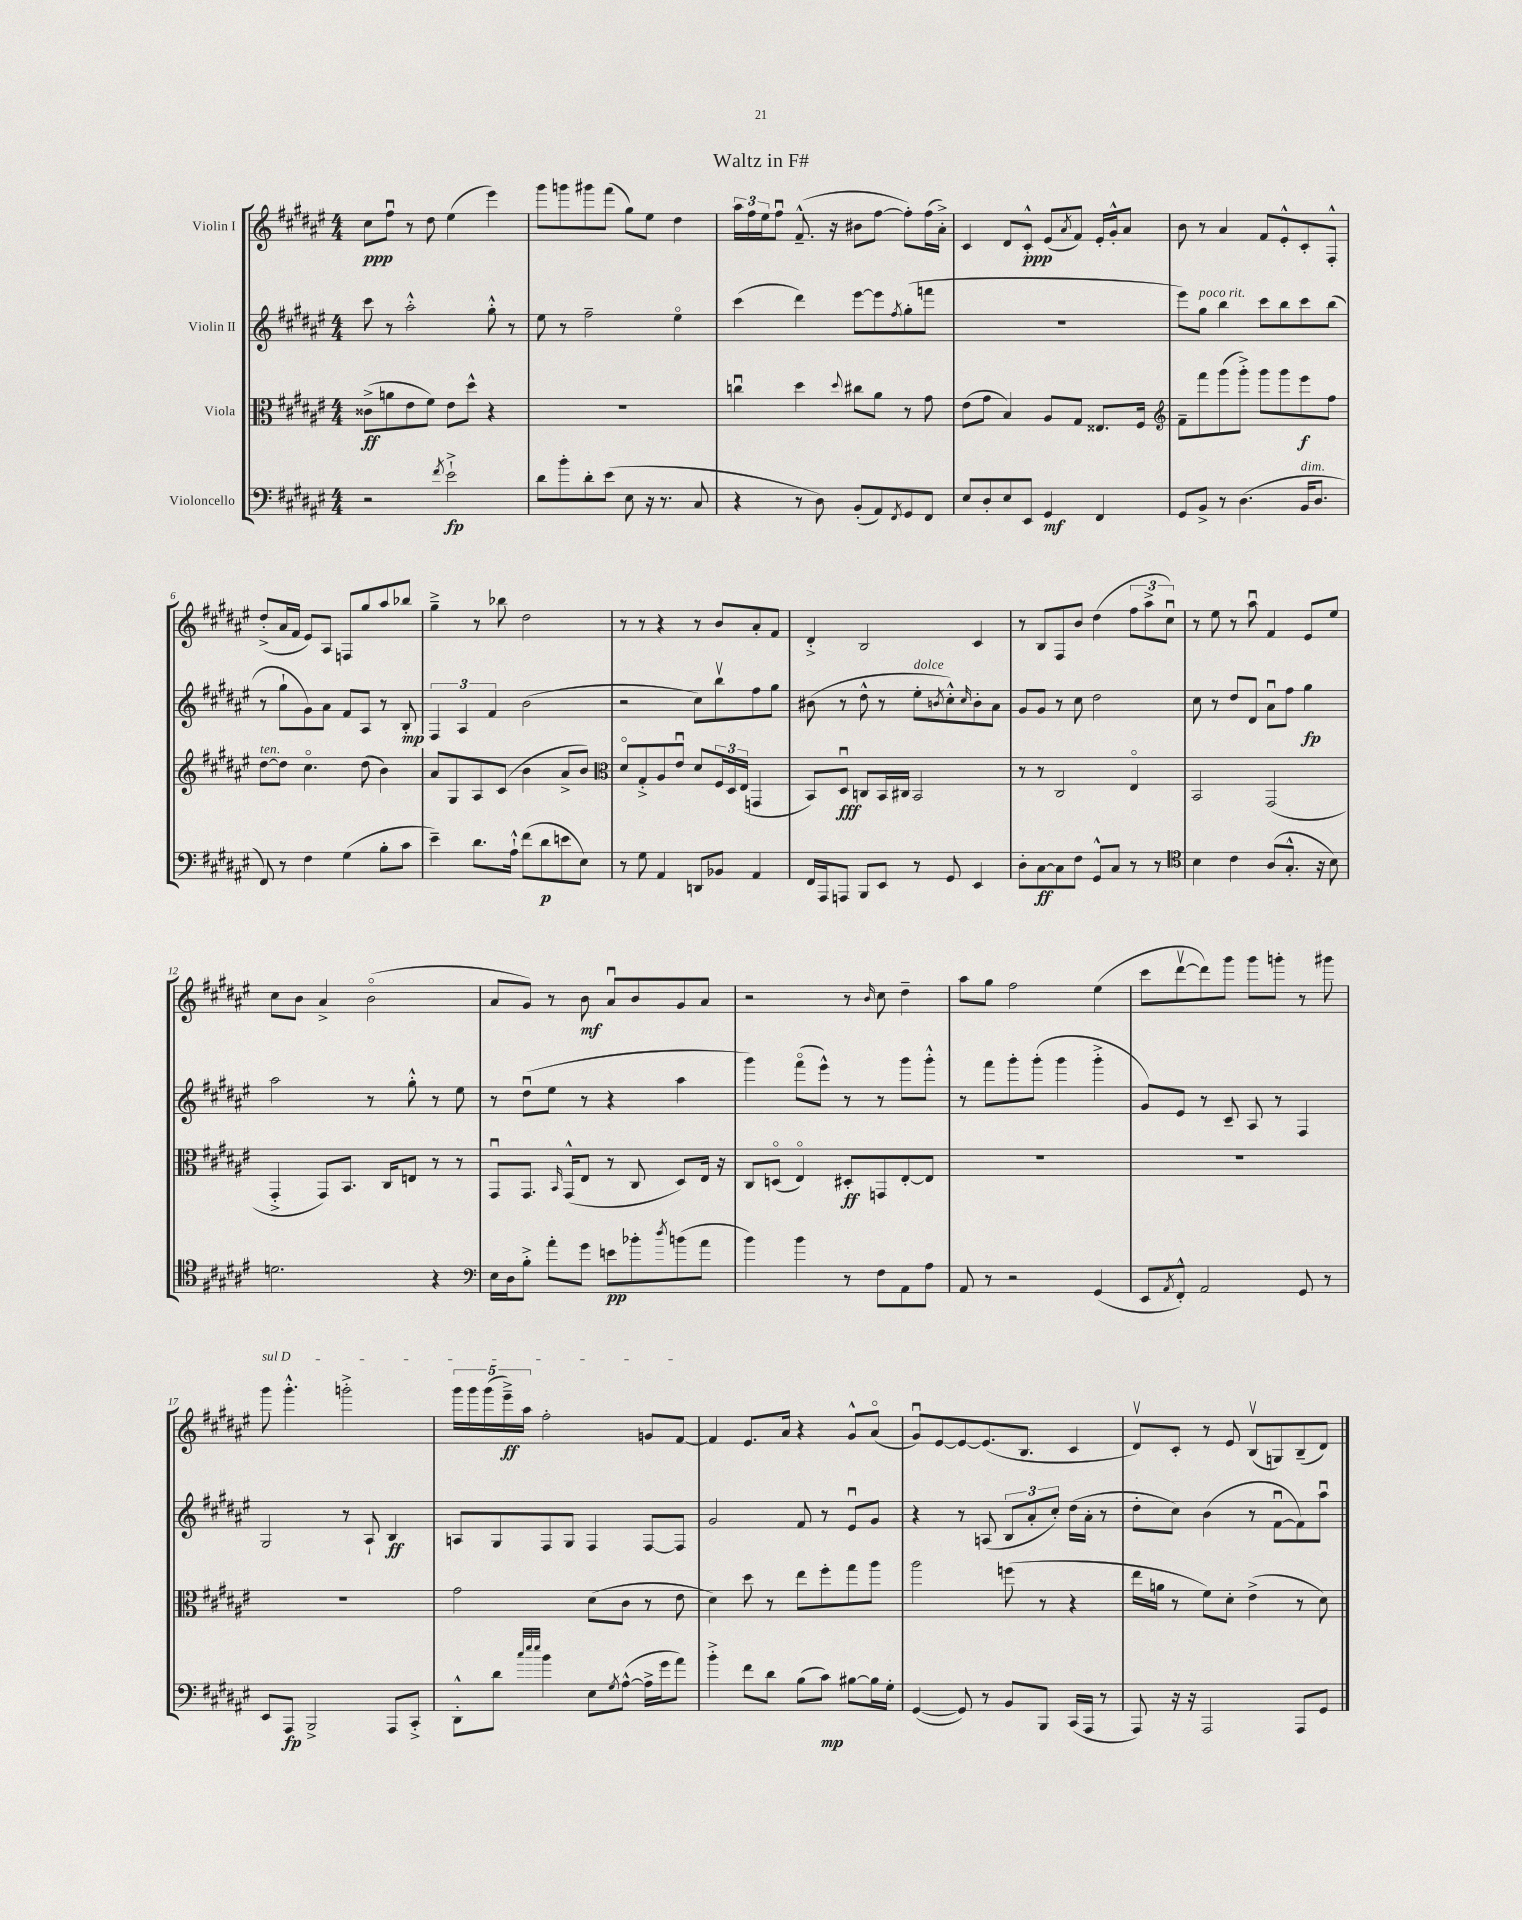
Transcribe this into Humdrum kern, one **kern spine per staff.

**kern	**dynam	**kern	**dynam	**kern	**dynam	**kern	**dynam
*part4	*part4	*part3	*part3	*part2	*part2	*part1	*part1
*staff4	*staff4	*staff3	*staff3	*staff2	*staff2	*staff1	*staff1
*I"Violoncello	*	*I"Viola	*	*I"Violin II	*	*I"Violin I	*
*clefF4	*	*clefC3	*	*clefG2	*	*clefG2	*
*k[f#c#g#d#a#e#]	*	*k[f#c#g#d#a#e#]	*	*k[f#c#g#d#a#e#]	*	*k[f#c#g#d#a#e#]	*
*M4/4	*	*M4/4	*	*M4/4	*	*M4/4	*
=1	=1	=1	=1	=1	=1	=1	=1
2r	.	(8c##X^\L	ff	8ccc#\	.	8cc#\L	ppp
.	.	8an\	.	8r	.	8ff#u\J	.
.	.	8e#\	.	2aa#'^^\	.	8r	.
.	.	8f#\J)	.	.	.	8dd#\	.
8qf#/	.	.	.	.	.	.	.
2e#`^\	fp	8e#\L	.	.	.	(4ee#\	.
.	.	8dd#^^\J	.	.	.	.	.
.	.	4r	.	8gg#'^^\	.	4eee#\)	.
.	.	.	.	8r	.	.	.
=2	=2	=2	=2	=2	=2	=2	=2
8d#\L	.	1r	.	8ee#\	.	8ggg#\L	.
8b'\	.	.	.	8r	.	8gggn\	.
8d#'\	.	.	.	2ff#~\	.	8ggg#X\	.
(8e#\J	.	.	.	.	.	(8fff#\J	.
8E#\	.	.	.	.	.	8gg#\L)	.
16r	.	.	.	.	.	8ee#\J	.
8.r	.	.	.	.	.	.	.
.	.	.	.	4ee#\	.	4dd#\	.
8C#/	.	.	.	.	.	.	.
=3	=3	=3	=3	=3	=3	=3	=3
4r	.	4ccnu\	.	(4ccc#\	.	24aa#\LL	.
.	.	.	.	.	.	24ff#\	.
.	.	.	.	.	.	24ee#\J	.
.	.	.	.	.	.	8ff#u\J	.
8r	.	4dd#\	.	4ddd#\)	.	(8.f#~^^/	.
8D#\)	.	.	.	.	.	.	.
.	.	.	.	.	.	16r	.
.	.	8qqdd#/	.	.	.	.	.
(8BB'/L	.	8cc#X\L	.	[8eee#\L	.	8b#X\L	.
8AA#/)	.	8a#\J	.	8eee#\]	.	[8ff#\J	.
8qFF#/	.	.	.	8qff#/	.	.	.
8GG#/	.	8r	.	(8gg#'\	.	8ff#'\L])	.
8FF#/J	.	8g#\	.	8fffn\J	.	(16ff#\L	.
.	.	.	.	.	.	16a#'^\JJ)	.
=4	=4	=4	=4	=4	=4	=4	=4
8E#/L	.	(8e#\L	.	1r	.	4c#/	.
8D#'/	.	8g#\J	.	.	.	.	.
8E#/	.	4B/)	.	.	.	8d#/L	.
8EE#/J	.	.	.	.	.	8c#'^^/J	ppp
4GG#/	mf	8A#/L	.	.	.	(8e#/L	.
.	.	.	.	.	.	8qa#/	.
.	.	8G#/J	.	.	.	8f#/J)	.
4FF#/	.	8.E##X/L	.	.	.	16e#'/LL	.
.	.	.	.	.	.	16g#'^^/J	.
.	.	.	.	.	.	8a#/J	.
.	.	16F#/Jk	.	.	.	.	.
=5	=5	=5	=5	=5	=5	=5	=5
*	*	*clefG2	*	*	*	*	*
8GG#/L	.	8f#~\L	.	8eee#\L)	.	8b\	.
!	!	!	!	!LO:TX:a:i:t=poco rit.	!	!	!
8BB^/J	.	8fff#\	.	8gg#\J	.	8r	.
8r	.	(8ggg#\	.	4bb\	.	4a#/	.
(4.D#\	.	8ggg#'^\J)	.	.	.	.	.
.	.	8ggg#\L	.	8ccc#\L	.	8f#/L	.
.	.	8ggg#\	.	8bb\	.	8e#'^^/	.
!LO:TX:a:i:t=dim.	!	!	!	!	!	!	!
16BB/KL	.	8eee#\	f	8ccc#\	.	8c#'/	.
8.D#/J	.	.	.	.	.	.	.
.	.	8ff#\J	.	(8bb\J	.	8F#'^^/J	.
!!LO:LB:g=z
=6	=6	=6	=6	=6	=6	=6	=6
!	!	!LO:TX:a:i:t=ten.	!	!	!	!	!
8FF#/)	.	[8dd#\L	.	8r	.	(8dd#'^/L	.
8r	.	8dd#\J]	.	8gg#`\L	.	16a#/L	.
.	.	.	.	.	.	16f#/JJ	.
4F#\	.	4.cc#\	.	8g#\)	.	8e#/L)	.
.	.	.	.	8a#\J	.	8A#/J	.
(4G#\	.	.	.	8f#/L	.	8Fn/L	.
.	.	(8dd#\	.	8A#/J	.	8gg#/	.
8B'\L	.	4b\)	.	8r	.	8aa#/	.
8c#\J	.	.	.	8B'/	mp	8bb-X/J	.
=7	=7	=7	=7	=7	=7	=7	=7
4e#~\)	.	8a#/L	.	6F#/	.	4gg#~^\	.
.	.	8G#/	.	.	.	.	.
.	.	.	.	6A#/	.	.	.
8.d#\L	.	8A#/	.	.	.	8r	.
.	.	.	.	6f#/	.	.	.
.	.	(8c#/J	.	.	.	8bb-X\	.
16A#`^^\Jk	.	.	.	.	.	.	.
(8f#\L	.	4b\	.	(2b\	.	2dd#\	.
8d#\	p	.	.	.	.	.	.
8en\	.	8a#^/L	.	.	.	.	.
8E#\J)	.	8b/J)	.	.	.	.	.
=8	=8	=8	=8	=8	=8	=8	=8
*	*	*clefC3	*	*	*	*	*
8r	.	8d#/L	.	2r	.	8r	.
8G#\	.	8G#'^/	.	.	.	8r	.
4AA#/	.	8A#/	.	.	.	4r	.
.	.	8e#u/J	.	.	.	.	.
8DDn/L	.	8d#/L	.	8cc#\L)	.	8r	.
8BB-X/J	.	24F#/L	.	8bbv\	.	8b/L	.
.	.	24D#/	.	.	.	.	.
.	.	(24E#/JJ	.	.	.	.	.
4AA#/	.	4GGn/	.	8ff#\	.	8a#'/	.
.	.	.	.	8gg#\J	.	8f#/J	.
=9	=9	=9	=9	=9	=9	=9	=9
16FF#/LL	.	8BB/L)	.	(8b#X\	.	4d#'^/	.
16AAA#/J	.	.	.	.	.	.	.
8AAAn/J	.	8D#u/J	fff	8r	.	.	.
8BBB/L	.	8Cn/L	.	8dd#^^\	.	2B/	.
8EE#/J	.	16BB/L	.	8r	.	.	.
.	.	16C#X/JJ	.	.	.	.	.
!	!	!	!	!LO:TX:a:i:t=dolce	!	!	!
8r	.	2BB/	.	8ee#'\L	.	.	.
.	.	.	.	8qbn/	.	.	.
8GG#/	.	.	.	8cc#'^^\)	.	.	.
.	.	.	.	16qqcc#/	.	.	.
4EE#/	.	.	.	8b'\	.	4c#/	.
.	.	.	.	8a#\J	.	.	.
=10	=10	=10	=10	=10	=10	=10	=10
8D#'\L	.	8r	.	8g#/L	.	8r	.
[8C#\	ff	8r	.	8g#/J	.	8B/L	.
8C#\]	.	2C#/	.	8r	.	8F#/	.
8F#\J	.	.	.	8cc#\	.	8b/J	.
8GG#^^/L	.	.	.	2dd#\	.	(4dd#\	.
8C#/J	.	.	.	.	.	.	.
8r	.	4E#/	.	.	.	12ff#\L	.
.	.	.	.	.	.	12aa#^\	.
8r	.	.	.	.	.	.	.
.	.	.	.	.	.	12cc#u\J)	.
=11	=11	=11	=11	=11	=11	=11	=11
*clefC4	*	*	*	*	*	*	*
4B\	.	2BB/	.	8cc#\	.	8r	.
.	.	.	.	8r	.	8ee#\	.
4c#\	.	.	.	8dd#/L	.	8r	.
.	.	.	.	8d#/J	.	8aa#u\	.
(8A#/L	.	(2GG#/	.	8a#u\L	.	4f#/	.
8.G#'^^/J	.	.	.	8ff#\J	.	.	.
.	.	.	.	4gg#\	fp	8e#/L	.
16r	.	.	.	.	.	.	.
8B\)	.	.	.	.	.	8ee#/J	.
!!LO:LB:g=z
=12	=12	=12	=12	=12	=12	=12	=12
2.dn\	.	4GG#'^/	.	2aa#\	.	8cc#\L	.
.	.	.	.	.	.	8b\J	.
.	.	8GG#/L)	.	.	.	4a#^/	.
.	.	8.BB/J	.	.	.	.	.
.	.	.	.	8r	.	(2b\	.
.	.	16C#/KL	.	.	.	.	.
.	.	8En/J	.	8gg#'^^\	.	.	.
4r	.	8r	.	8r	.	.	.
.	.	8r	.	8ee#\	.	.	.
=13	=13	=13	=13	=13	=13	=13	=13
*clefF4	*	*	*	*	*	*	*
16E#\LL	.	8GG#u/L	.	8r	.	8a#/L	.
16D#\J	.	.	.	.	.	.	.
8B'^\J	.	8.GG#/J	.	(8dd#u\L	.	8g#/J)	.
8a#'\L	.	.	.	8ee#\J	.	8r	.
.	.	16qqBB/	.	.	.	.	.
.	.	(16GG#^^/KL	.	.	.	.	.
8g#\J	.	8E#/J	.	8r	.	8b\	mf
8en\L	pp	8r	.	4r	.	8a#u/L	.
8b-X'\	.	8C#/	.	.	.	8b/	.
8qdd#/	.	.	.	.	.	.	.
(8bn\	.	8D#/L)	.	4aa#\	.	8g#/	.
8a#\J	.	16E#/Jk	.	.	.	8a#/J	.
.	.	16r	.	.	.	.	.
=14	=14	=14	=14	=14	=14	=14	=14
4b\)	.	8C#/L	.	4ggg#\)	.	2r	.
.	.	(8Dn/J	.	.	.	.	.
4b\	.	4E#/)	.	(8fff#\L	.	.	.
.	.	.	.	8eee#^^\J)	.	.	.
8r	.	8D#X'/L	ff	8r	.	8r	.
.	.	.	.	.	.	16qqb/	.
8F#\L	.	8GGn/	.	8r	.	8cc#\	.
8AA#\	.	[8E#'/	.	8ggg#\L	.	4dd#~\	.
8A#\J	.	8E#/J]	.	8ggg#'^^\J	.	.	.
=15	=15	=15	=15	=15	=15	=15	=15
8AA#/	.	1r	.	8r	.	8aa#\L	.
8r	.	.	.	8fff#\L	.	8gg#\J	.
2r	.	.	.	8ggg#'\	.	2ff#\	.
.	.	.	.	(8ggg#'\J	.	.	.
.	.	.	.	4ggg#\	.	.	.
(4GG#/	.	.	.	4ggg#'^\	.	(4ee#\	.
=16	=16	=16	=16	=16	=16	=16	=16
8EE#/L	.	1r	.	8g#/L)	.	8ccc#\L	.
8qAA#/	.	.	.	.	.	.	.
8FF#'^^/J)	.	.	.	8e#/J	.	[8ddd#v\	.
2AA#/	.	.	.	8r	.	8ddd#\])	.
.	.	.	.	8c#~/	.	8ggg#\J	.
.	.	.	.	8A#/	.	8ggg#\L	.
.	.	.	.	8r	.	8gggn'\J	.
8GG#/	.	.	.	4F#/	.	8r	.
8r	.	.	.	.	.	8ggg#X\	.
!!LO:LB:g=z
=17	=17	=17	=17	=17	=17	=17	=17
!	!	!	!	!	!	!LO:TX:a:i:t=sul D	!
8EE#/L	.	1r	.	2G#/	.	8ggg#\	.
8AAA#/J	fp	.	.	.	.	4.ggg#'^^\	.
2BBB^/	.	.	.	.	.	.	.
.	.	.	.	8r	.	2gggn'^\	.
.	.	.	.	8A#`/	.	.	.
8AAA#/L	.	.	.	4B/	ff	.	.
8CC#'^/J	.	.	.	.	.	.	.
=18	=18	=18	=18	=18	=18	=18	=18
8DD#'^^\L	.	2g#\	.	8An/L	.	20ggg#\LL	.
.	.	.	.	.	.	20ggg#\	.
.	.	.	.	.	.	(20ggg#\	.
8d#\J	.	.	.	8G#/	.	.	.
.	.	.	.	.	.	20eee#~^\)	ff
.	.	.	.	.	.	20aa#\JJ	.
32qqcc#/LLL	.	.	.	.	.	.	.
32qqee#/	.	.	.	.	.	.	.
32qqee#/JJJ	.	.	.	.	.	.	.
4b\	.	.	.	8F#/	.	2ff#'\	.
.	.	.	.	8G#/J	.	.	.
8E#\L	.	(8d#\L	.	4F#/	.	.	.
8qG#/	.	.	.	.	.	.	.
([8A#^^\J	.	8c#\J	.	.	.	.	.
16A#^\LL]	.	8r	.	[8F#/L	.	8gn/L	.
16g#\J	.	.	.	.	.	.	.
8a#\J)	.	8e#\	.	8F#/J]	.	[8f#/J	.
=19	=19	=19	=19	=19	=19	=19	=19
4b'^\	.	4d#\)	.	2g#/	.	4f#/]	.
8f#\L	.	8dd#\	.	.	.	8.e#/L	.
8d#\J	.	8r	.	.	.	.	.
.	.	.	.	.	.	16a#/Jk	.
(8B\L	.	8ee#\L	.	8f#/	.	4r	.
8c#\J)	mp	8ff#'\	.	8r	.	.	.
[8B#X\L	.	8gg#\	.	8e#u/L	.	8g#^^/L	.
16B#\L]	.	8aa#\J	.	8g#/J	.	(8a#/J	.
16G#'\JJ	.	.	.	.	.	.	.
=20	=20	=20	=20	=20	=20	=20	=20
([4GG#/	.	2aa#\	.	4r	.	8g#u/L)	.
.	.	.	.	.	.	[8e#/	.
8GG#/])	.	.	.	8r	.	8e#/_	.
8r	.	.	.	(8An/	.	(8.e#/]	.
8BB/L	.	(8ffn\	.	12B/L	.	.	.
.	.	.	.	.	.	8.B/J	.
.	.	.	.	12a#'/	.	.	.
8BBB/J	.	8r	.	.	.	.	.
.	.	.	.	12cc#'/J)	.	.	.
(16CC#/LL	.	4r	.	(16dd#\LL	.	4c#/	.
16AAA#/JJ	.	.	.	16a#'\JJ	.	.	.
8r	.	.	.	8r	.	.	.
=21	=21	=21	=21	=21	=21	=21	=21
8AAA#/)	.	16ee#\LL	.	8dd#'\L	.	8d#v/L)	.
.	.	16an\JJ	.	.	.	.	.
16r	.	8r	.	8cc#\J)	.	8c#'/J	.
16r	.	.	.	.	.	.	.
2AAA#/	.	8f#\L)	.	(4b\	.	8r	.
.	.	8d#'\J	.	.	.	8e#/	.
.	.	(4e#^\	.	8r	.	(8Bv/L	.
.	.	.	.	[8f#u\L	.	8Gn/)	.
8AAA#/L	.	8r	.	8f#\])	.	(8B~/	.
8GG#/J	.	8d#\)	.	8aa#u\J	.	8d#/J)	.
==	==	==	==	==	==	==	==
*-	*-	*-	*-	*-	*-	*-	*-
